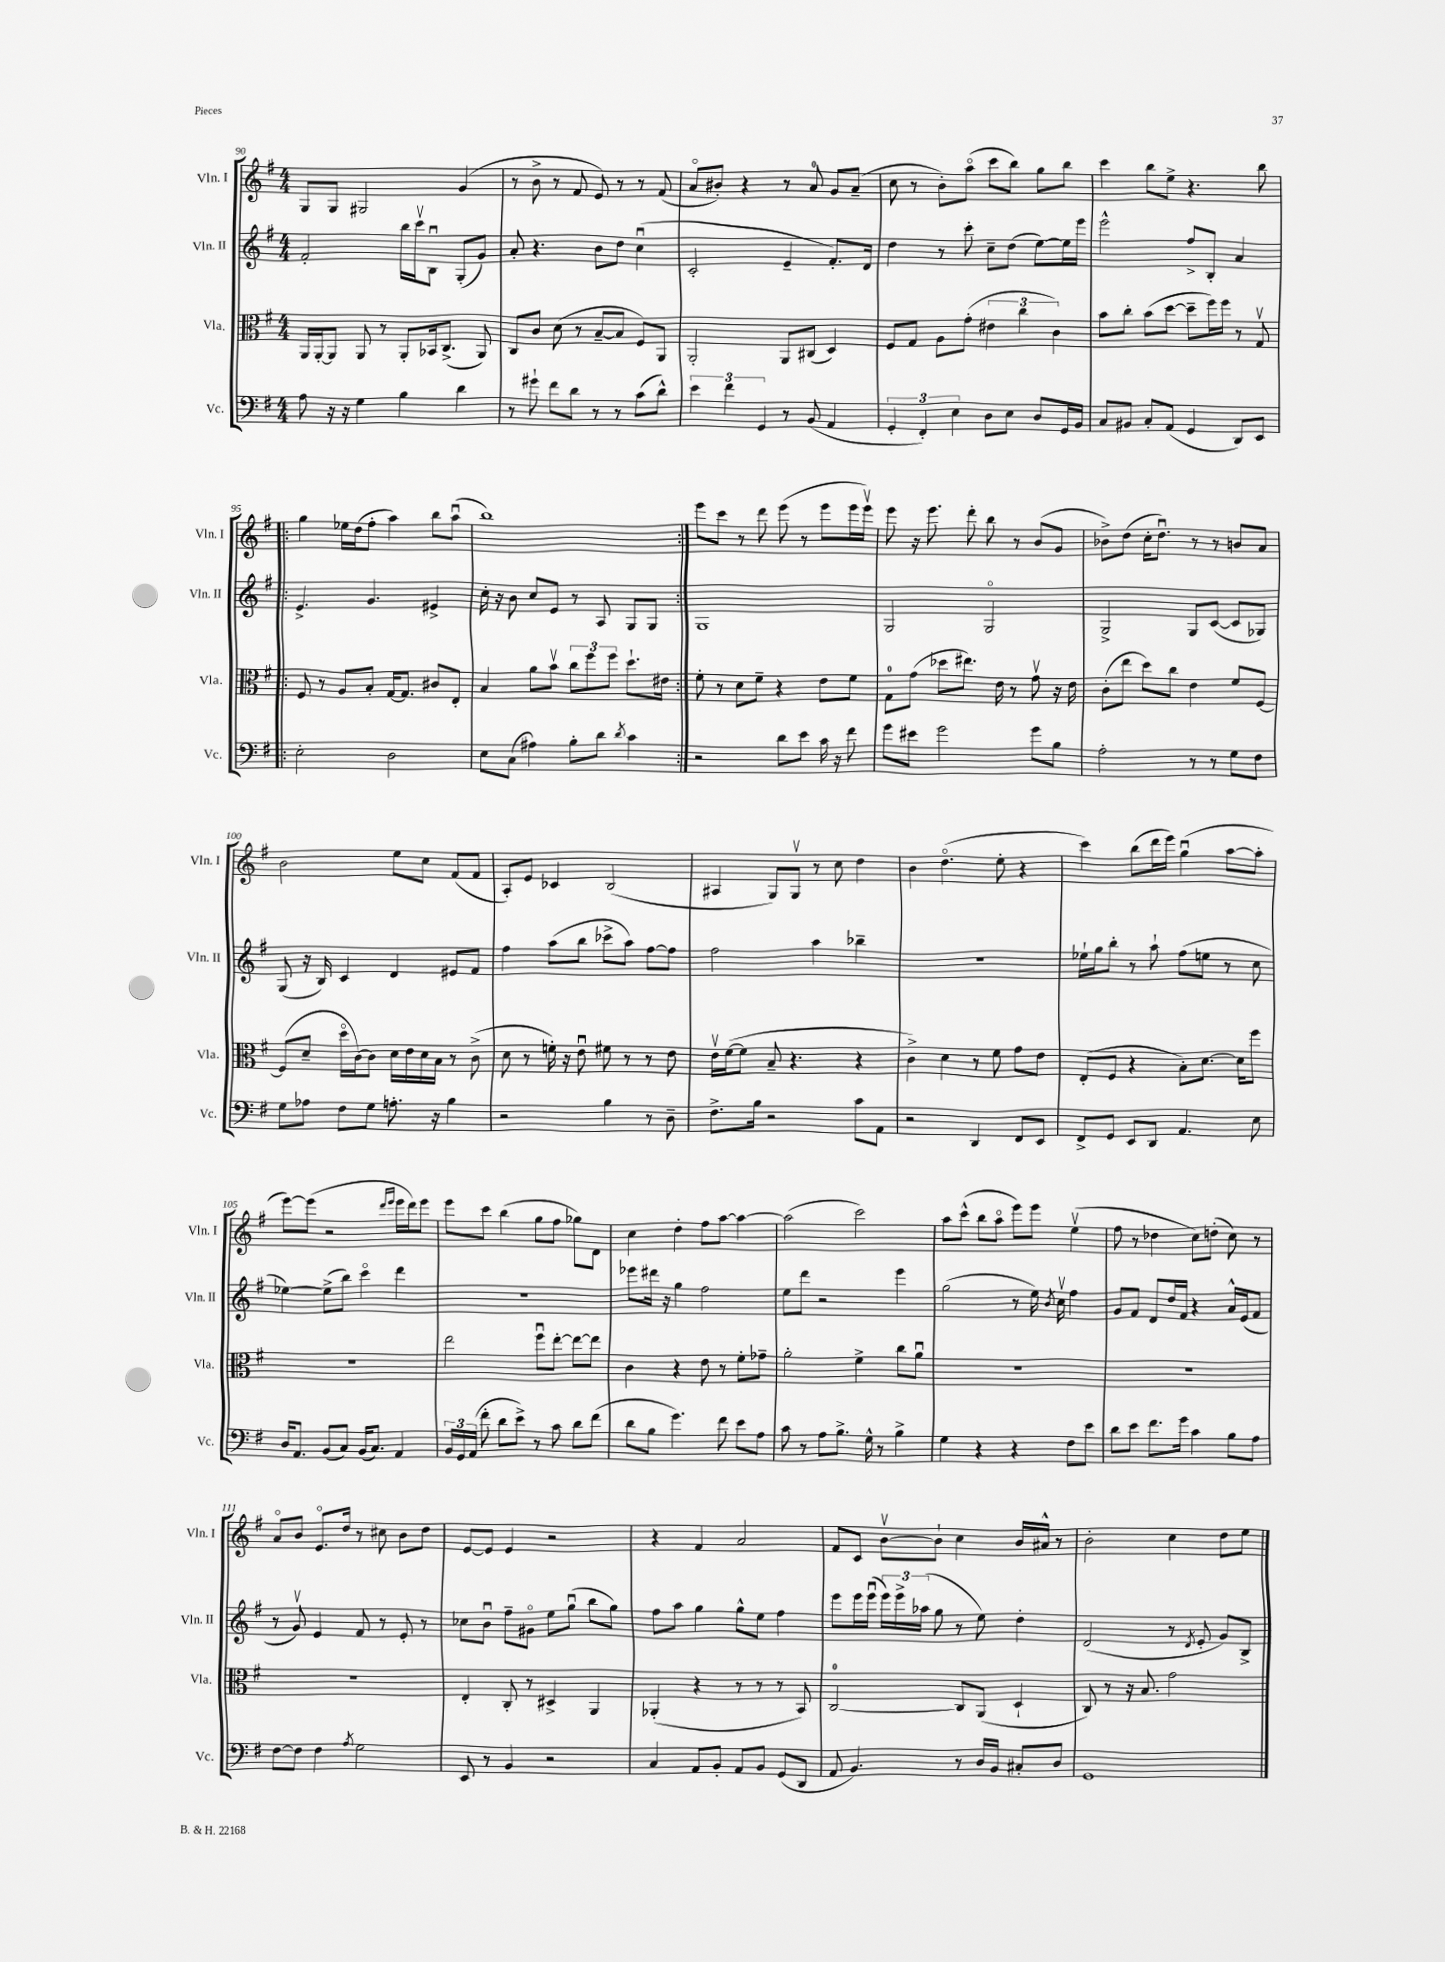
<<
\new StaffGroup <<
\new Staff = "s0" \with { instrumentName = "Vln. I" shortInstrumentName = "Vln. I" } {
    \clef treble \key g \major \numericTimeSignature \time 4/4
    \autoBeamOff g8[ g8] gis2 g'4( |
    r8 b'8-> r8 fis'8 e'8) r8 r8 fis'8( |
    a'8[\flageolet bis'8]-.) r4 r8 a'8-0 g'8[ a'8]--( |
    c''8 r8 b'8[-.) a''8]\flageolet( c'''8[ b''8]) g''8[ b''8] |
    c'''4 b''8[ e''8]-> r4. b''8 |
    \repeat volta 2 { g''4 ees''16[ d''16( fis''8]-. a''4) b''8[ a''8]\downbow( |
    b''1) | }
    e'''8[ c'''8] r8 d'''8 e'''8( r8 e'''8[ e'''16 e'''16]\upbow) |
    e'''8 r16 e'''8. d'''8-. b''8 r8 b'8[( g'8] |
    bes'8[->) d''8]( c''16[-. d''8.]\downbow) r8 r8 b'8[ a'8] |
    b'2 e''8[ c''8] fis'8[( fis'8] |
    a8[-.) e'8] ces'4 b2( |
    ais4 g8[) g8]\upbow r8 c''8 d''4 |
    b'4 d''4.\flageolet( e''8-. r4 |
    c'''4) b''8[( d'''16 e'''16]) g''4\downbow( a''8[~ a''8]-. |
    e'''8[~) e'''8]( r2 \grace { d'''16[ e'''16] } e'''16[ d'''16) e'''8] |
    e'''8[ c'''8] b''4( g''8[ fis''8] ges''8[) d'8] |
    c''4 d''4-. fis''8[ a''8]~ a''4~ |
    a''2( c'''2) |
    a''8[ c'''8]-^( b''8[ a''8]\flageolet e'''8[) e'''8] e''4\upbow( |
    fis''8 r8 des''4 c''8[) d''8]-.( c''8) r8 |
    a'8[\flageolet b'8] e'8.[\flageolet d''16] r8 cis''8 b'8[ d''8] |
    e'8[~ e'8] e'4 r2 |
    r4 fis'4 a'2 |
    fis'8[ c'8] b'8[~\upbow b'8]-! c''4 b'16[ ais'16]-^ r8 |
    b'2-. c''4 d''8[ e''8] \bar "|." |
}
\new Staff = "s1" \with { instrumentName = "Vln. II" shortInstrumentName = "Vln. II" } {
    \clef treble \key g \major \numericTimeSignature \time 4/4
    \autoBeamOff fis'2-. b''16[ c'''16\upbow b8]\downbow g8[-.( g'8]) |
    a'8-. r4. b'8[ d''8] c''4\downbow( |
    c'2-. e'4-- fis'8.[-.) d'16] |
    d''4 r8 c'''8-. c''8[-- d''8]( e''8[~) e''16 e'''16] |
    e'''2-^ fis''8[-> b8]-. a'4 |
    \repeat volta 2 { e'4.-> g'4. eis'4-> |
    c''16-. r16 b'8 c''8[ e'8] r8 a8 g8[ g8] | }
    g1 |
    g2 g2\flageolet |
    g2-> g8[ c'8]~( c'8[ ges8]) |
    g8( r16 b16) c'4 d'4 eis'8[ fis'8] |
    fis''4 a''8[( b''8] ces'''8[-> a''8]) fis''8[~ fis''8] |
    fis''2 a''4 bes''4-- |
    R1 |
    ees''16[-! g''16 b''8]-. r8 a''8-! fis''8[( e''8] r8 c''8 |
    ees''4~) ees''8[->( b''8]) c'''4\flageolet d'''4 |
    R1 |
    ees'''8[ dis'''16] r16 g''4 fis''2 |
    e''8[ d'''8] r2 e'''4 |
    g''2( r8 e''16) \acciaccatura { b'8 } c''16\upbow fis''4 |
    g'8[ fis'8] d'8[ d''16 fis'16] r4 a'16[-^ e'16( fis'8] |
    r8 g'8\upbow) e'4 fis'8 r8 e'8-. r8 |
    ces''8[ b'8]\downbow fis''8[-- gis'8]\flageolet e''8[ g''8]\downbow( b''8[ g''8]) |
    fis''8[ a''8] g''4 g''8[-^ e''8] fis''4 |
    e'''8[ e'''16 e'''16]\downbow( \tuplet 3/2 { e'''16[) e'''16-> aes''16]( } g''8 r8 e''8) d''4-. |
    d'2( r8 \acciaccatura { d'8 } e'8-. g'8[) b8]-> \bar "|." |
}
\new Staff = "s2" \with { instrumentName = "Vla." shortInstrumentName = "Vla." } {
    \clef alto \key g \major \numericTimeSignature \time 4/4
    \autoBeamOff a,16[ a,16~-. a,8] a,8 r8 a,8[-. bes,16 c8.]->( a,8) |
    c8[ c'8] d'8( r8 b8[~-- b8] fis8[) a,8] |
    a,2-. a,8[ cis8]( d4) |
    fis8[ g8] a8[ g'8]-.( \tuplet 3/2 { eis'4 c''4 c'4) } |
    b'8[ c''8]-. b'8[( d''8]~ d''8[-- fis''16) fis''16] r8 g8\upbow |
    \repeat volta 2 { fis8 r8 a8[ b8]-. g16[~ g8.] cis'8[ e8]-. |
    b4 a'8[ b'8]\upbow \tuplet 3/2 { c''8[ fis''8 fis''8] } d''8.[-! eis'16] | }
    fis'8-. r8 d'8[ fis'8]-- r4 e'8[ fis'8] |
    g8[-0 g'8]( des''8[ eis''8.]) e'16 r8 g'8\upbow r16 e'16 |
    c'8[-.( e''8] d''8[) c''8] e'4 fis'8[ fis8]~ |
    fis8[( d'8]-- d''16[\flageolet c'16~) c'8] d'16[ e'16 d'16 b16] r8 c'8->( |
    d'8 r8 f'16-.) r16 e'8\downbow fis'8 r8 r8 e'8 |
    e'16[\upbow fis'16~( fis'8] b8-- r4. r4 |
    c'4->) d'4 r8 fis'8 g'8[ e'8] |
    e8[-.( fis8] r4 b8[-.) d'8.]~ d'16[ fis''8] |
    R1 |
    e''2 fis''8[\downbow e''8]~-. e''8[~ e''8] |
    c'4 r4 e'8 r8 fis'8[-. ges'8]-- |
    a'2-. fis'4-> c''8[ a'8]\downbow |
    R1 |
    R1 |
    R1 |
    e4-. c8-. r8 dis4-> a,4 |
    aes,4-.( r4 r8 r8 r8 b,8) |
    c2-0~ c8[ a,8]( d4-! |
    c8) r8 r16 b8. g'2 \bar "|." |
}
\new Staff = "s3" \with { instrumentName = "Vc." shortInstrumentName = "Vc." } {
    \clef bass \key g \major \numericTimeSignature \time 4/4
    \autoBeamOff a8 r16 r16 g4 b4 d'4 |
    r8 gis'8-! fis'8[ d'8] r8 r8 c'8[( d'8]-^) |
    \tuplet 3/2 { e'4 fis'4 g,4 } r8 b,8( a,4 |
    \tuplet 3/2 { g,4-. fis,4-.) e4 } d8[ e8] d8[ g,16 b,16] |
    c8[ bis,8] c8[-. a,8]( g,4 d,8[) e,8] |
    \repeat volta 2 { e2-. d2 |
    e8[ c8]( ais4) b8[-. d'8] \acciaccatura { d'8 } c'4 | }
    r2 d'8[ e'8] c'16 r16 fis'8 |
    g'8[ eis'8] g'2 g'8[ b8] |
    a2-. r8 r8 g8[ fis8] |
    g8[ aes8] fis8[ g8] a8.-. r16 b4 |
    r2 b4 r8 d8-- |
    fis8.[-> b16] r2 c'8[ a,8] |
    r2 d,4 fis,8[ e,8] |
    fis,8[-> g,8] e,8[ d,8] a,4. e8 |
    d16[ a,8.] b,8[( c8]) b,16[( c8.]) a,4 |
    \tuplet 3/2 { b,16[ g,16 a,16]( } fis'8-. d'8[ e'8]->) r8 c'8 d'8[ fis'8]( |
    d'8[ b8] g'4.) fis'8 e'8[ a8] |
    c'8 r8 a8[ b8.]-> g16-^ r8 b4-> |
    g4 r4 r4 fis8[ e'8] |
    d'8[ e'8] fis'8.[ g'16] c'4 b8[ a8] |
    fis8[~ fis8] fis4 \acciaccatura { a8 } g2 |
    e,8 r8 b,4 r2 |
    c4 a,8[ b,8]-. a,8[ b,8] g,8[( d,8] |
    a,8 b,4.) r8 d16[ b,16] cis8[-. d8] |
    g,1 \bar "|." |
}
>>
>>
\layout { \context { \Score currentBarNumber = #90 } }
